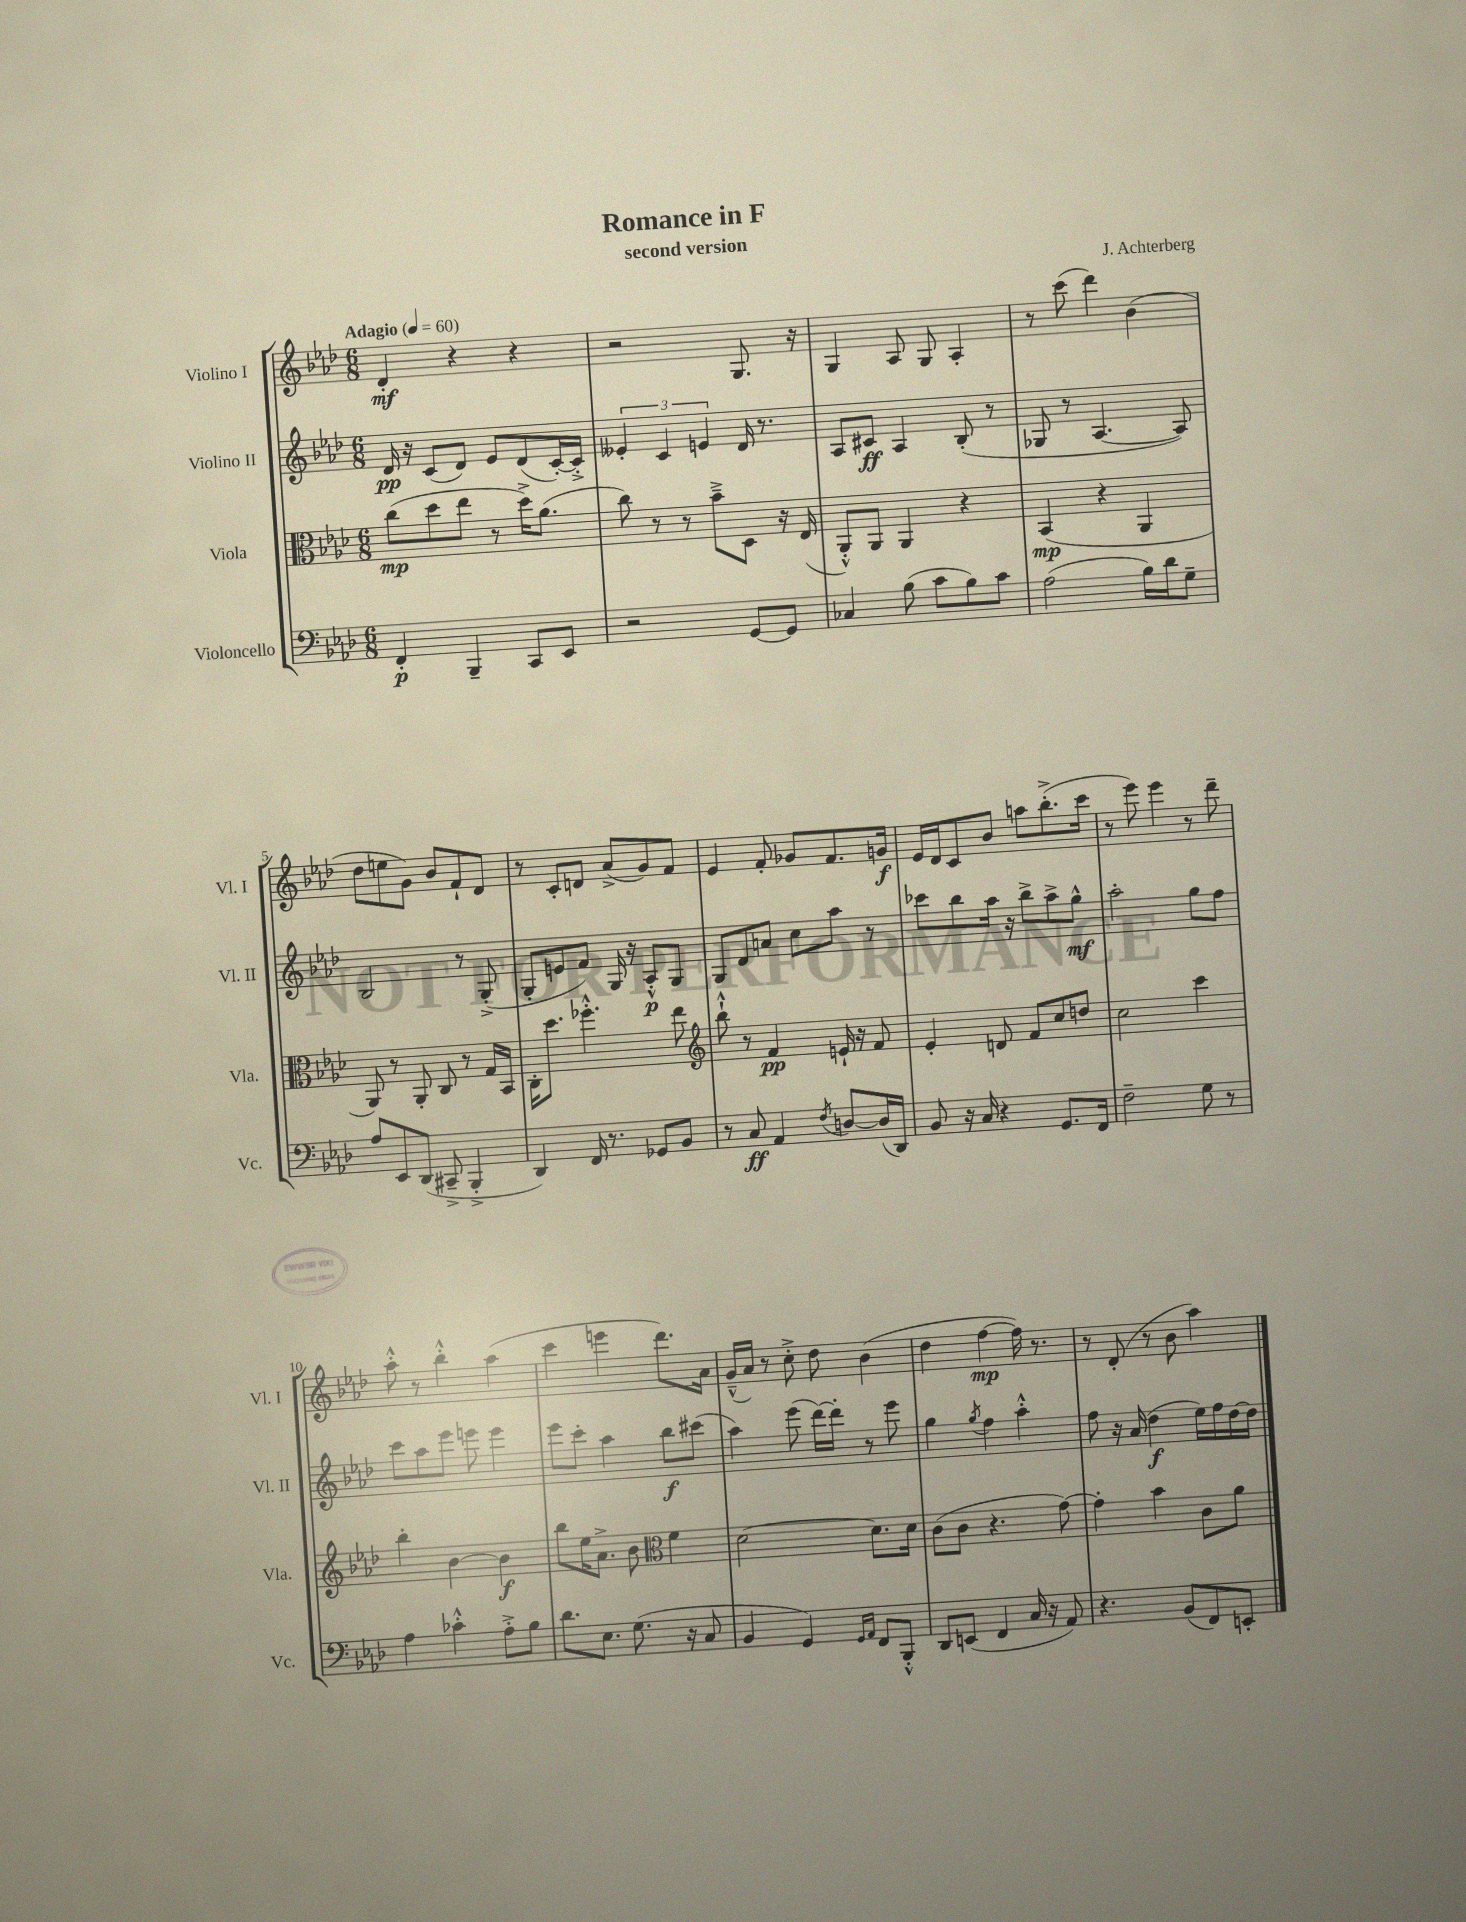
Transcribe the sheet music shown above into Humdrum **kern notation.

**kern	**kern	**kern	**kern
*staff4	*staff3	*staff2	*staff1
*clefF4	*clefC3	*clefG2	*clefG2
*k[b-e-a-d-]	*k[b-e-a-d-]	*k[b-e-a-d-]	*k[b-e-a-d-]
*M6/8	*M6/8	*M6/8	*M6/8
*MM60	*MM60	*MM60	*MM60
4FF'	(8cc	16d-	4d-'
.	.	16r	.
.	8dd-	(8c	.
4BBB-~	8ee-	8d-)	4r
.	8r	8e-	.
8CC	16dd-^)	(8d-	4r
.	(8.a-	.	.
8EE-	.	[16c')	.
.	.	16c'^]	.
=	=	=	=
2r	8cc)	6e--'	2r
.	8r	.	.
.	.	6c	.
.	8r	.	.
.	.	6e	.
.	8b-~^	.	.
[8GG	8D-	16d-	8.G
.	.	8.r	.
8GG]	16r	.	.
.	(16E-	.	16r
=	=	=	=
4C-	8AA-'^^)	8A-	4G
.	8AA-	8c#	.
(8B-	4AA-	4A-	8A-
8c	.	.	8G
8B-)	4r	(8B-'	4A-'
8c	.	8r	.
=	=	=	=
(2A-	(4BB-	8G-	8r
.	.	8r	(8ccc
.	4r	[4.A-	4ddd-)
16B-)	4AA-	.	(4b-
16d-	.	.	.
8G~	.	8A-])	.
=	=	=	=
8A-	8AA-)	2B-	8dd-
8EE-	8r	.	8ee
(8DD-	8AA-'	.	8g)
8CC#~^	8C	.	8b-
4BBB-'^	8r	8r	8f`
.	16G	(8G'^	8d-
.	16BB-	.	.
=	=	=	=
4DD-)	16C'	8G'	8r
.	8.dd-	.	.
.	.	8e	8c'
16FF	4.ff-'^^	8f)	8d
8.r	.	.	.
.	.	16G	(8a-^
.	.	16r	.
8GG-	.	8A-'^^	8g)
8BB-	8ee-	8G	8f
=	=	=	=
*	*clefG2	*	*
8r	8bb-`^^	8G	4e-
8C	8r	8d-	.
4AA-	4f	8a	8f'
.	.	8cc	8g-
8qF	.	.	.
[8D	16e`	8aa-	8.f
.	16r	.	.
(16D]	8f	8r	.
16DD-)	.	.	16g
=	=	=	=
8BB-	4e-'	8ccc-	16e-
.	.	.	16d-
16r	.	8bb-	8c
16C	.	.	.
4r	8d	16aa-	8b-
.	.	16r	.
.	8f	8bb-^	8aa
8.GG	8cc	8aa-^	(8.bb-'^
.	8dd	8gg^^	.
16FF	.	.	16ccc
=	=	=	=
2F~	2cc	2aa-'	8r
.	.	.	8eee-)
.	.	.	4eee-
8G	4ccc	8gg	8r
8r	.	8ff	8ddd-~
=	=	=	=
4A-	4bb-'	8ccc	8aa-'^^
.	.	8aa-	8r
4c-'^^	[4b-	8eee-	4bb-'^^
.	.	8eee	.
8A-'^	4b-]	4eee	(4aa-
8B-	.	.	.
=	=	=	=
8.d-	8bb-	8eee-	4ccc
.	16ee-	8ccc'	.
8.E-	8.a-^	.	.
.	.	4aa-	4eee
(8.G	8b-	.	.
*	*clefC3	*	*
.	4f	8bb-	8.ddd-)
16r	.	.	.
8C	.	(8ccc#	.
.	.	.	16a-
=	=	=	=
4BB-	[2d-	4aa-)	(16g~^^
.	.	.	16a-)
.	.	.	8r
4GG)	.	(8eee-	8cc'^
.	.	[16ddd-)	8dd-
.	.	16ddd-']	.
16qqGG	.	.	.
16qqAA-	.	.	.
8FF	8.d-]	8r	(4b-
8BBB-'^^	.	8eee-	.
.	16d-	.	.
=	=	=	=
8DD-	(8c	4gg	4dd-
(8EE	8c	.	.
.	.	8qgg	.
4FF	4.r	4ff	[4ff
16C	.	4aa-'^^	16ff])
16r	.	.	8.r
8AA-)	[8g)	.	.
=	=	=	=
4.r	4g']	8ff	8r
.	.	16r	(8d-'
.	.	(16a-	.
.	4b-	4dd-	8r
(8BB-	.	.	8b-
8FF)	8c	16ee-)	4aa-)
.	.	16ff	.
8EE'	8a-	[16dd-	.
.	.	16dd-]	.
==	==	==	==
*-	*-	*-	*-
